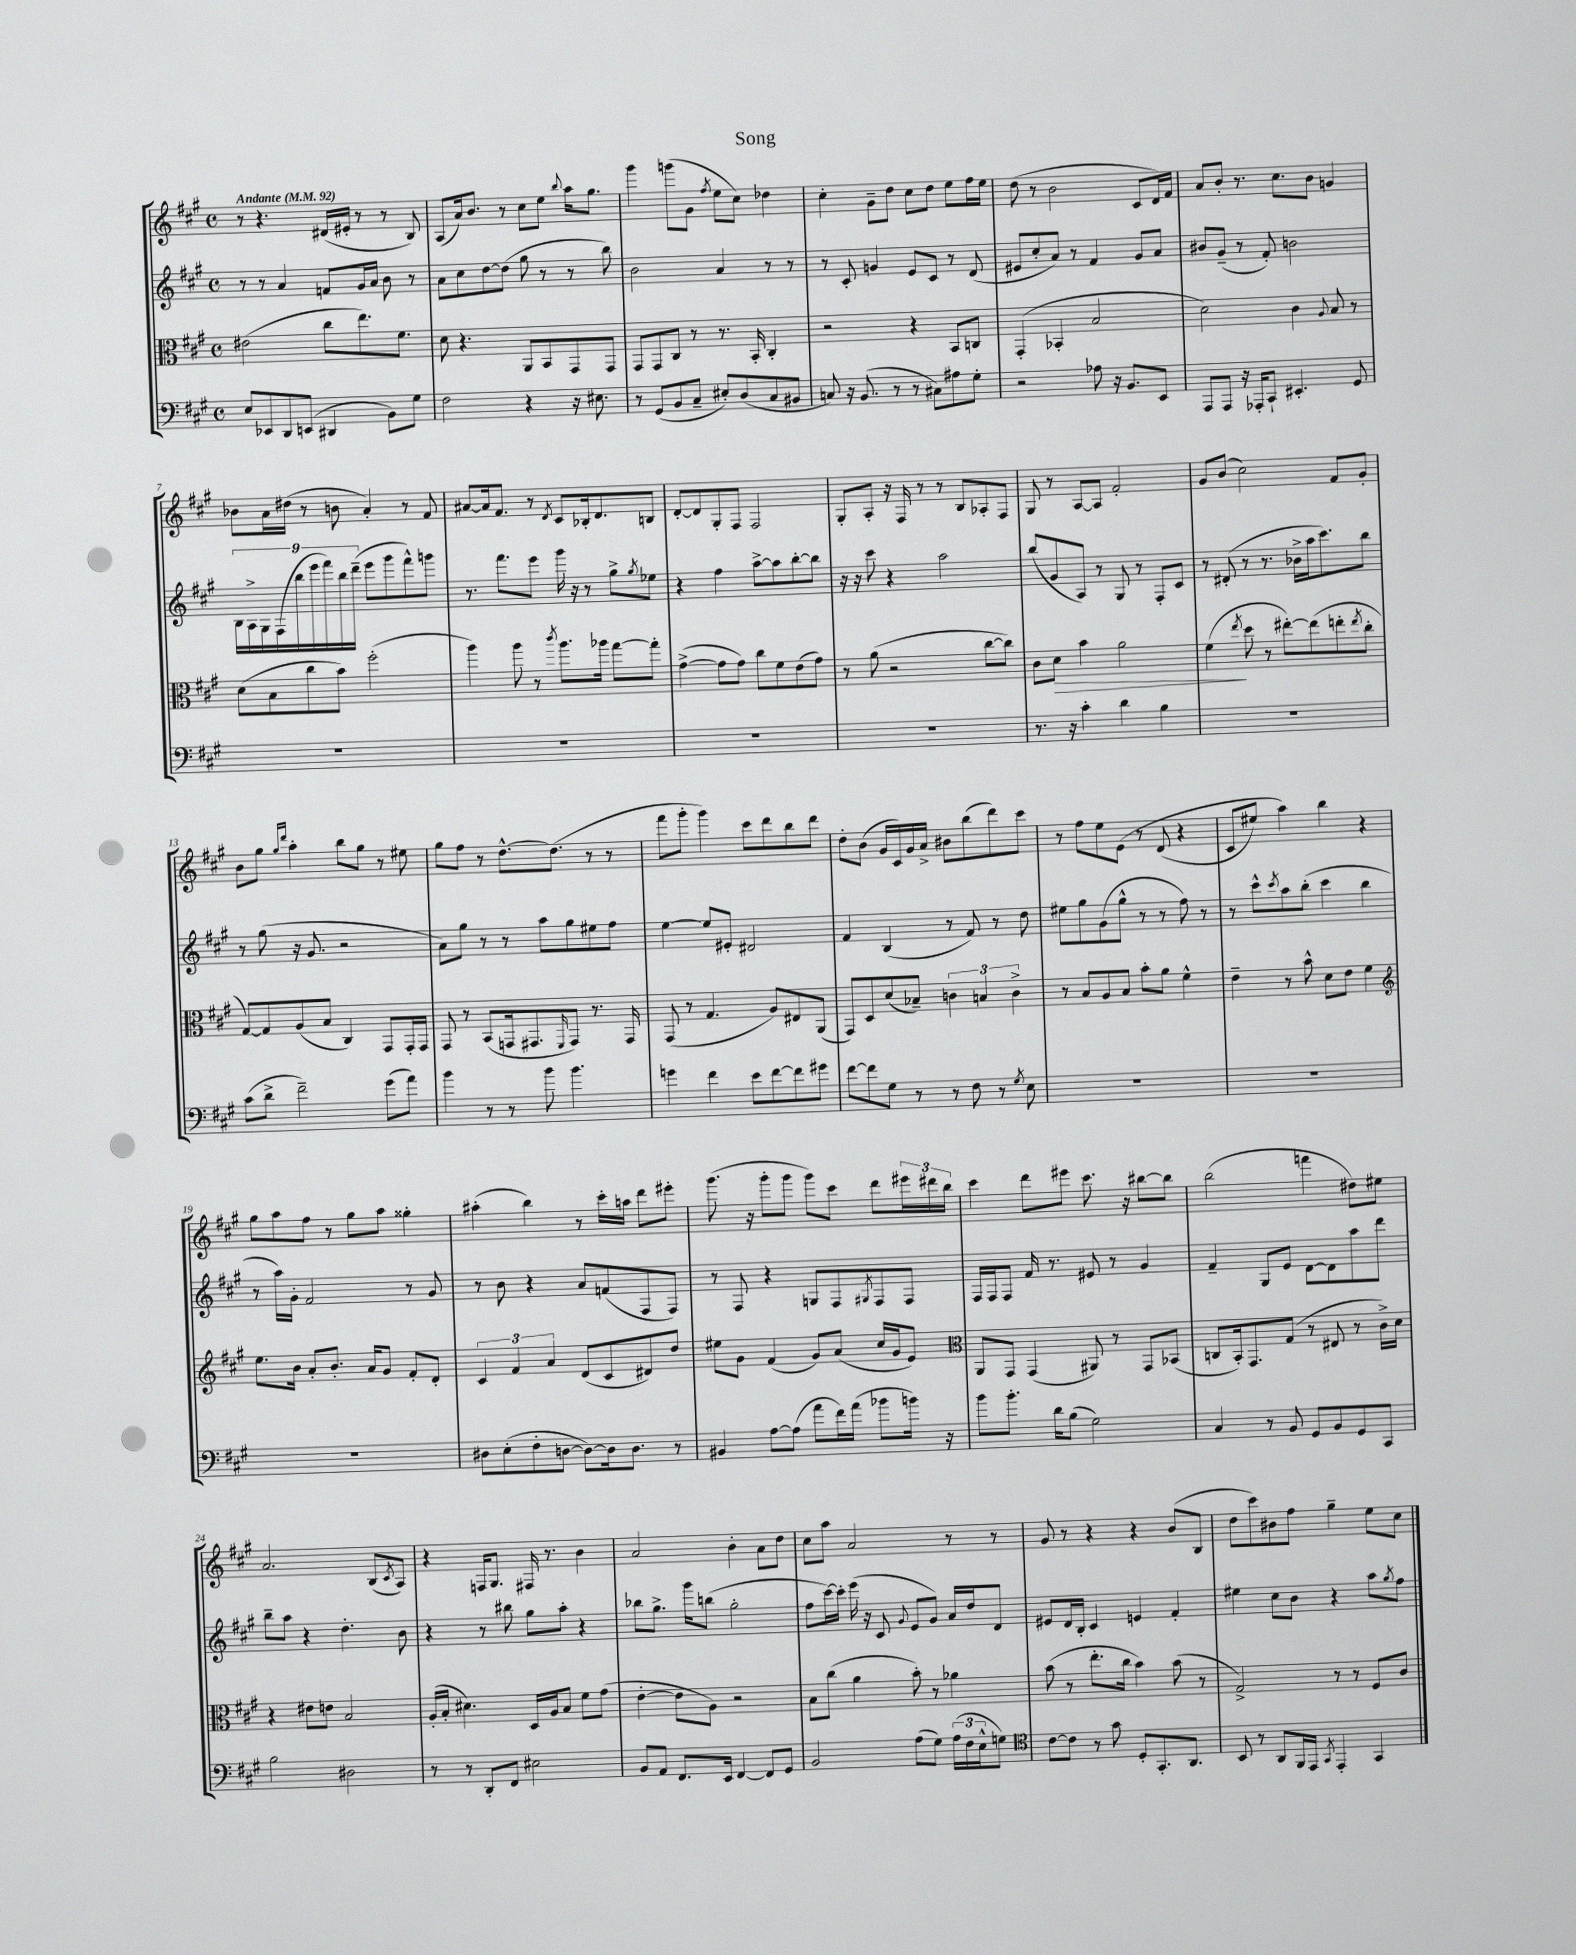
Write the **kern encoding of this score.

**kern	**kern	**dynam	**kern	**kern
*part4	*part3	*part3	*part2	*part1
*staff4	*staff3	*staff3	*staff2	*staff1
*clefF4	*clefC3	*	*clefG2	*clefG2
*k[f#c#g#]	*k[f#c#g#]	*	*k[f#c#g#]	*k[f#c#g#]
*M4/4	*M4/4	*	*M4/4	*M4/4
*met(c)	*met(c)	*	*met(c)	*met(c)
*MM92	*MM92	*	*MM92	*MM92
=1	=1	=1	=1	=1
!	!	!	!	!LO:TX:a:B:t=Andante
8E/L	(2e#X\	.	8r	8r
8EE-X/	.	.	8r	4.r
8DD/	.	.	4a/	.
(8EEn/J	.	.	.	.
4DD#X/	8cc#\L	.	8fn/L	(16d#X/LL
.	.	.	.	16e#X'/JJ
.	8.ee\)	.	16g#/L	8r
.	.	.	16a/JJ	.
8BB\L)	.	.	8b\	8r
.	8.f#\J	.	.	.
8G#\J	.	.	8r	8B/)
=2	=2	=2	=2	=2
2F#\	8d\	.	8a\L	(8A/L
.	4.r	.	8cc#\	16a/k)
.	.	.	.	8.b/J
.	.	.	[8dd\	.
.	.	.	(8dd\J]	8r
4r	8AA/L	.	8gg#\	8cc#\L
.	8BB/	.	8r	8ee\J
.	.	.	.	8qqbb/
16r	8GG#/	.	8r	16aa\KL
8.E#X\	.	.	.	8.gg#\J
.	8GG#/J	.	8bb\)	.
=3	=3	=3	=3	=3
8r	8GG#/L	.	2b\	4ggg#\
(8GG#/L	8GG#/	.	.	.
8BB/	8C#/J	.	.	(8gggn\L
8C#~/J	8r	.	.	8g#\J
.	.	.	.	8qff#/
8E#X'/L)	8.r	.	4a/	8ee\L
(8D/	.	.	.	8cc#\J)
.	16BB'/	.	.	.
8C#/	4C#'/	.	8r	4dd-X\
8BB#X/J	.	.	8r	.
=4	=4	=4	=4	=4
8Cn/)	2r	.	8r	4cc#'\
16r	.	.	8c#'/	.
(8.BB/	.	.	.	.
.	.	.	4gn/	8g#~\L
8r	.	.	.	8dd\J
8r	4r	.	8e/L	8cc#\L
8C#X\L)	.	.	8c#/J	8dd\J
8A#X\	8BB/L	.	8r	8ee\L
8G#'\J	8Cn/J	.	(8d/	16ff#\L
.	.	.	.	16ee\JJ
=5	=5	=5	=5	=5
2r	(4GG#'/	.	8e#X/L	(8dd\
.	.	.	8cc#'/	8r
.	4BB-X'/	.	8a/J)	2b\
.	.	.	8r	.
8A-X\	2B/	.	4f#/	.
16r	.	.	.	.
8.BB/L	.	.	.	.
.	.	.	8g#/L	8c#/L
8EE/J	.	.	8a/J	16d/L)
.	.	.	.	16f#/JJ
=6	=6	=6	=6	=6
8AAA/L	2d\)	.	8b#X/L	8a/L
8AAA/J	.	.	(8g#~/J	8b'/J
16r	.	.	8r	8.r
16AAA-X'/KL	.	.	.	.
8CC#`/J	.	.	8f#'/)	.
.	.	.	.	8.cc#\L
4.EE#X'/	4c#\	.	2bn\	.
.	.	.	.	8b\J
.	8qqA/	.	.	.
.	8B/	.	.	4gn/
8GG#/	8r	.	.	.
!!LO:LB:g=z
=7	=7	=7	=7	=7
1r	(8d\L	.	18B\LL	8b-X\L
.	.	.	18A^\	.
.	.	.	18G#\	.
.	8B\	.	.	16a\L
.	.	.	(18F#\	.
.	.	.	.	(16dd#X\JJ
.	.	.	18bb\	.
.	8cc#\	.	.	8r
.	.	.	18eee\	.
.	.	.	18fff#\)	.
.	8b\J)	.	.	8bn\
.	.	.	18bb\	.
.	.	.	(18ddd~\JJ	.
.	(2ff#'\	.	8eee\L	4a'/)
.	.	.	8ggg#\	.
.	.	.	8fff#^^\)	8r
.	.	.	8gggn\J	8f#/
=8	=8	=8	=8	=8
1r	4aa\)	.	8.r	[8a#X/L
.	.	.	.	16a#/k]
.	.	.	8.fff#\L	8.f#/J
.	8aa\	.	.	.
.	8r	.	8eee\J	8r
.	8qccc#/	.	.	8qd/
.	8.aa\L	.	16ggg#\	8c#/L
.	.	.	16r	.
.	.	.	8r	16B-X'/k
.	16aa-X\Jk	.	.	8.d/
.	[8gg#\L	.	8gg#^\L	.
.	.	.	8qgg#/	.
.	8gg#'\J]	.	8ee-X\J	8Bn/J
=9	=9	=9	=9	=9
1r	([4g#^\	.	4r	[8d'/L
.	.	.	.	8d/]
.	8g#\L]	.	4ff#\	8G#'/
.	8g#\J)	.	.	8F#/J
.	8cc#\L	.	[8aa^\L	2F#/
.	8f#\	.	8aa\]	.
.	(8e\	.	[8bb'\	.
.	8g#\J)	.	8bb\J]	.
=10	=10	=10	=10	=10
1r	8r	.	16r	8G#'/L
.	.	.	16r	.
.	(8a\	.	8ccc#\	8A'/J
.	2r	.	4r	16r
.	.	.	.	16F#/
.	.	.	.	8r
.	.	.	2aa\	8r
.	.	.	.	8B/L
.	[8cc#\L	.	.	8A-X'/
.	8cc#\J])	.	.	8F#/J
=11	=11	=11	=11	=11
8.r	8c#\L	.	(8bb/L	8G#/
!	!	!LO:HP:b	!	!
.	8d\J	>	8g#/	8r
16r	.	.	.	.
4c#'\	4b\	.	8A/J)	[8A/L
.	.	.	8r	8A/J]
4d\	2a\	.	8G#/	2f#'/
.	.	.	8r	.
4B\	.	.	8F#'/L	.
.	.	.	8c#/J	.
=12	=12	=12	=12	=12
1r	(4f#\	.	8r	8g#/L
.	.	.	(8d#X'/	(8b/J
.	8qee/	.	.	.
.	8dd\	]	8r	2cc#\)
.	8r	.	8.r	.
.	[8ee#X'\L)	.	.	.
.	.	.	16b-X^\LL	.
.	(8ee#\]	.	16aa\J	.
.	.	.	8.ccc#\)	.
.	8een'\	.	.	8f#/L
.	8qee/	.	.	.
.	8cc#'\J	.	8bb\J	8g#'/J
!!LO:LB:g=z
=13	=13	=13	=13	=13
(8c#\L	[8G#/L)	.	8r	8b\L
8d^\J	8G#/]	.	(8gg#\	8gg#\J
.	.	.	.	16qqgg#/LL
.	.	.	.	16qqddd/JJ
2f#~\)	(8A/	.	16r	4aa'\
.	.	.	8.g#/	.
.	8B/J	.	.	.
.	4C#/)	.	2r	8bb\L
.	.	.	.	8gg#\J
(8g#\L	8GG#/L	.	.	8r
8a\J)	16GG#'/L	.	.	8ee#X\
.	16GG#/JJ	.	.	.
=14	=14	=14	=14	=14
4b\	8GG#/	.	8a\L)	8gg#\L
.	8r	.	8gg#\J	8ff#\J
8r	(8BB/L	.	8r	8r
8r	16GGn/k	.	8r	[8.dd^^\L
.	8.GG#X/	.	.	.
8b\	.	.	8aa\L	.
.	.	.	.	(8.dd\J]
.	16qqFF#/	.	.	.
4.b\	8GG#/J)	.	8gg#\	.
.	8.r	.	8ee#X\	8r
.	.	.	8ff#\J	8r
.	16GG#/	.	.	.
=15	=15	=15	=15	=15
4gn\	(8GG#/	.	[4ee\	8fff#\L
.	8r	.	.	8ggg#'\J
4f#\	4.G#/	.	8ee/L]	4ggg#\)
.	.	.	8e#X'/J	.
8e\L	.	.	2d#X/	8ccc#\L
[8f#\	8A/L)	.	.	8ddd\
8f#\]	8E#X/	.	.	8bb\
8g#X\J	(8AA/J	.	.	8ddd\J
=16	=16	=16	=16	=16
[8f#\L	8GG#/L)	.	4f#/	8dd'\L
8f#\]	8D/	.	.	(8b\J
8G#\J	(8d/	.	(4B/	16g#/LL
.	.	.	.	16c#/)
8r	8B-X~/J)	.	.	16g#/
.	.	.	.	16a^/JJ
8r	6cn\	.	8r	8b#X\L
8F#\	.	.	8f#/)	(8bb\
.	6Bn/	.	.	.
8r	.	.	8r	8ddd\)
.	6c^\	.	.	.
8qG#/	.	.	.	.
8E\	.	.	8dd\	8ccc#\J
=17	=17	=17	=17	=17
1r	8r	.	8ee#X\L	8r
.	8B/L	.	8gg#\	8ff#\L
.	8A/	.	(8g#\	8ee\
.	8B/J	.	8gg#^^\J	(8e\J
.	8b'\L	.	8r	8r
.	8a\J	.	8r	(8d/
.	4f#^^\	.	8ff#\)	4r
.	.	.	8r	.
=18	=18	=18	=18	=18
1r	4e~\	.	8r	8c#/L
.	.	.	8ccc#^^\L	8ee#X/J)
.	.	.	8qccc#/	.
.	8r	.	8aa\	4aa\)
.	8b^^\	.	(8bb'\J	.
.	8d\L	.	4ccc#\	4bb\
.	8e\J	.	.	.
.	4f#\	.	4bb\	4r
!!LO:LB:g=z
=19	=19	=19	=19	=19
*	*clefG2	*	*	*
1r	8.ee\L	.	8r	8gg#\L
.	.	.	16aa\LL)	8aa\
.	16b\Jk	.	16g#'\JJ	.
.	8a'/L	.	2f#/	8ff#\J
.	8.b'/J	.	.	8r
.	.	.	.	8gg#\L
.	16a/KL	.	.	.
.	8g#/J	.	.	8aa\J
.	8f#'/L	.	8r	4gg##X'\
.	8d'/J	.	8g#/	.
=20	=20	=20	=20	=20
8D#X\L	6c#/	.	8r	(4aa#X'\
(8E'\	.	.	8b\	.
.	6f#/	.	.	.
8F#'\	.	.	4r	4bb\)
.	6a/	.	.	.
[8Dn\J	.	.	.	.
8D\L_)	(8d/L	.	8a/L	8r
16D\k]	8c#/	.	(8fn/	16ccc#'\LL
8.D\J	.	.	.	16aan\JJ
.	8d#X/)	.	8F#/	8ddd\L
8r	8dd/J	.	8F#/J)	8eee#X'\J
=21	=21	=21	=21	=21
4BB#X/	8ee#X\L	.	8r	(8.ggg#\
.	8g#\J	.	8F#/	.
.	.	.	.	16r
[8A\L	(4f#/	.	4r	8ggg#'\L
(8A\J]	.	.	.	8ggg#\J
8a\L	8g#/L)	.	8Gn/L	8ggg#\L)
16f#\L)	(8a/J	.	8F#/	8ccc#\J
(16a\JJ	.	.	.	.
.	.	.	8qG#X/	.
8b-X\L	16cc#/LL	.	8F#/	8ddd\L
.	16g#/J	.	.	.
16bn\Jk)	8e/J)	.	8F#/J	24eee#X\L
.	.	.	.	24ddd#X\
16r	.	.	.	.
.	.	.	.	24bb\JJ
=22	=22	=22	=22	=22
*	*clefC3	*	*	*
8b\L	8AA/L	.	16F#/LL	4ccc#\
.	.	.	16F#/J	.
8.b'\J	8GG#/J	.	8F#/J	.
.	(4GG#/	.	16f#/	8ddd\L
16d\KL	.	.	8.r	.
(8B\J	.	.	.	8eee#X\J
2G#\)	8AA#X/)	.	8e#X/	8.ccc#\
.	8r	.	8r	.
.	.	.	.	16r
.	8GG#/L	.	4g#/	[8bb#X\L
.	(8BB-X/J	.	.	8bb#\J]
=23	=23	=23	=23	=23
4C#/	8Cn/L	.	4f#~/	(2bb\
.	16BB'/k)	.	.	.
.	8.GG#/	.	.	.
8r	.	.	8G#/L	.
8BB/	(8G#/J	.	8e/J	.
8GG#/L	8r	.	[8d\L	4fffn\
8BB/	8E#X/	.	8d\]	.
8GG#/	8r	.	8aa\	8dd#X\L)
8CC#/J	16c#^\LL)	.	8ddd\J	8ee#X\J
.	16d\JJ	.	.	.
!!LO:LB:g=z
=24	=24	=24	=24	=24
2B\	4r	.	8bb~\L	2.a/
.	.	.	8aa\J	.
.	8e#X\L	.	4r	.
.	8en\J	.	.	.
2D#X\	2B/	.	4.dd'\	.
.	.	.	.	(8B/L
.	.	.	.	8qc#/
.	.	.	8b\	8A/J)
=25	=25	=25	=25	=25
8r	(16A'/LL	.	4r	4r
.	16B'/JJ	.	.	.
8r	4.d#X\)	.	.	.
8DD'/L	.	.	8r	16Fn/KL
.	.	.	.	8.G#/J
8FF#/J	.	.	8bb#X\	.
2E#X\	16D/LL	.	8gg#\L	16F#X/
.	16A/J	.	.	8.r
.	8B/J	.	8aa'\J	.
.	8f#\L	.	4r	4b\
.	(8g#\J	.	.	.
=26	=26	=26	=26	=26
8BB/L	[4e'\	.	8bb-X\L	2a/
8AA/J	.	.	8.gg#^\J	.
8.FF#/L	8e\L]	.	.	.
.	.	.	16ggg#\KL	.
.	8A\J)	.	(8bbn\J	.
16EE/Jk	.	.	.	.
[4FF#/	2r	.	2gg#'\	4b'\
8FF#/L]	.	.	.	8a\L
8GG#/J	.	.	.	8dd\J
=27	=27	=27	=27	=27
2BB/	8B\L	.	8ff#\L	8cc#\L
.	(8cc#\J	.	[16ccc#\L)	8aa\J
.	.	.	16ccc#'\JJ]	.
.	4a\	.	(16eee\	2a/
.	.	.	16r	.
.	.	.	8c#/	.
.	.	.	8qqg#/	.
(8A\L	8b'\)	.	8e/L	.
8G#\J)	8r	.	8g#/J)	.
(24A\LL	4a-X\	.	16a/LL	8r
24F#\	.	.	.	.
.	.	.	16dd/J	.
24E^^\J	.	.	.	.
8Gn\J)	.	.	8d/J	8r
=28	=28	=28	=28	=28
*clefC4	*	*	*	*
[8c#\L	(8b\	.	8e#X/L	8g#/
8c#\J]	8r	.	16d/L	8r
.	.	.	16B'/JJ	.
8r	8.ee'\L	.	4c#/	4r
8g#\	.	.	.	.
.	16cc#\Jk	.	.	.
8D'/L	4b\)	.	4en/	4r
8.GG#'/	.	.	.	.
.	(8b\	.	4f#'/	(8b/L
8.AA/J	.	.	.	.
.	8r	.	.	8B/J
=29	=29	=29	=29	=29
8BB/	2G#^/)	.	4ee#X\	8dd\L
8r	.	.	.	8ccc#\)
8AA/L	.	.	8cc#\L	8b#X\
16FF#/L	.	.	8b\J	8ff#\J
16EE/JJ	.	.	.	.
8qGG#/	.	.	.	.
4EE'/	8r	.	4r	4gg#~\
.	8r	.	.	.
4GG#/	8F#/L	.	8aa\L	8ee\L
.	.	.	8qgg#/	.
.	8c#/J	.	8ff#\J	8cc#\J
==	==	==	==	==
*-	*-	*-	*-	*-
